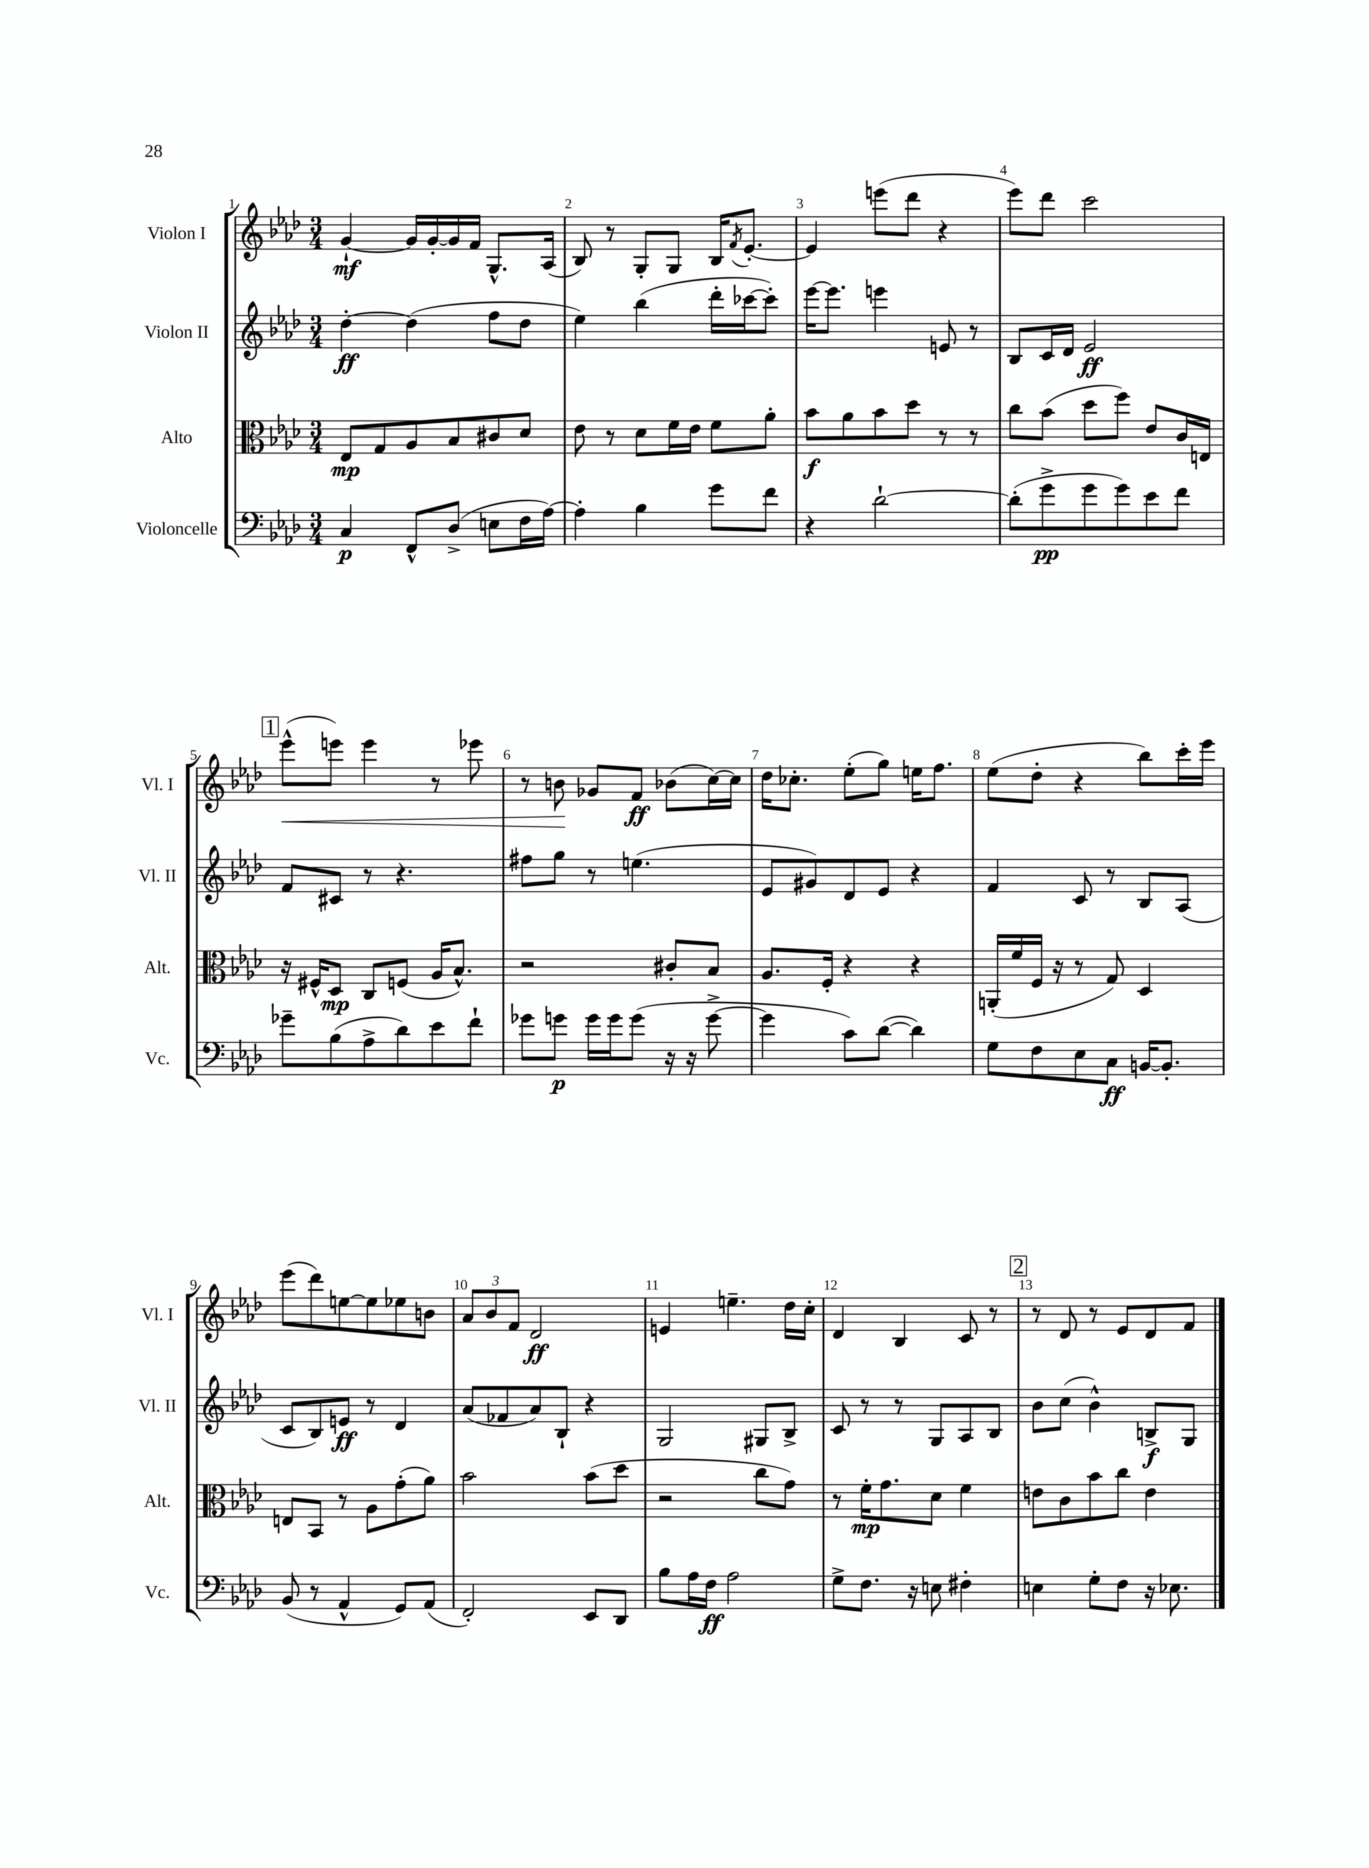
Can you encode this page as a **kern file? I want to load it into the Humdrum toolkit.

**kern	**kern	**kern	**kern
*staff4	*staff3	*staff2	*staff1
*clefF4	*clefC3	*clefG2	*clefG2
*k[b-e-a-d-]	*k[b-e-a-d-]	*k[b-e-a-d-]	*k[b-e-a-d-]
*M3/4	*M3/4	*M3/4	*M3/4
4C	8E-	[4dd-'	[4g`
.	8G	.	.
8FF^^	8A-	(4dd-]	16g]
.	.	.	[16g'
(8D-^	8B-	.	16g]
.	.	.	16f
8E	8c#	8ff	8.G^^
16F	8d-	8dd-	.
[16A-)	.	.	(16A-
=	=	=	=
4A-']	8e-	4ee-)	8B-)
.	8r	.	8r
4B-	8d-	(4bb-	8G'
.	16f	.	8G
.	16e-	.	.
8g	8f	16ddd-'	16B-
.	.	.	8qf
.	.	[16ccc-	[8.e-'
8f	8a-'	8ccc-'])	.
=	=	=	=
4r	8b-	[16eee-	4e-]
.	.	8.eee-]	.
.	8a-	.	.
[2d-`	8b-	4eee	(8eee
.	8dd-	.	8ddd-
.	8r	8e	4r
.	8r	8r	.
=	=	=	=
(8d-']	8cc	8B-	8eee-)
8g^	(8b-	16c	8ddd-
.	.	16d-	.
8g	8dd-	2e-	2ccc
8g)	8ff)	.	.
8e-	8e-	.	.
8f	16c	.	.
.	16E	.	.
=	=	=	=
8g-~	16r	8f	(8eee-^^
.	16F#^^	.	.
(8B-	8D-	8c#	8eee)
8A-^	8C	8r	4eee
8d-)	(8F	4.r	.
8e-	16A-	.	8r
.	8.B-^^)	.	.
8f`	.	.	8eee-
=	=	=	=
8g-	2r	8ff#	8r
8g	.	8gg	8b
16g	.	8r	8g-
16g	.	.	.
(8g	.	(4.ee	8f
16r	8c#'	.	(8b-
16r	.	.	.
[8g^	8B-	.	[16cc)
.	.	.	16cc]
=	=	=	=
4g]	8.A-	8e-	16dd-
.	.	.	8.cc-'
.	.	8g#)	.
.	16F'	.	.
8c)	4r	8d-	(8ee-'
([8d-	.	8e-	8gg)
4d-])	4r	4r	16ee
.	.	.	8.ff
=	=	=	=
8G	(16AA'	4f	(8ee-
.	16f	.	.
8F	16F	.	8dd-'
.	16r	.	.
8E-	8r	8c	4r
8C	8G)	8r	.
[16BB	4D-	8B-	8bb-)
8.BB']	.	.	.
.	.	(8A-	16ccc'
.	.	.	16eee-
=	=	=	=
(8BB-	8E	8c	(8eee-
8r	8BB-	8B-)	8ddd-)
4AA-^^	8r	8e	[8ee
.	8A-	8r	8ee]
8GG)	(8g'	4d-	8ee-
(8AA-	8a-)	.	8b
=	=	=	=
2FF')	2b-	(8a-	12a-
.	.	.	12b-
.	.	8f-	.
.	.	.	12f
.	.	8a-)	2d-
.	.	8B-`	.
8EE-	(8b-	4r	.
8DD-	8dd-	.	.
=	=	=	=
8B-	2r	2G	4e
16A-	.	.	.
16F	.	.	.
2A-	.	.	4.ee~
.	8cc	8G#	.
.	8g)	8B-^	16dd-
.	.	.	16cc'
=	=	=	=
8G^	8r	8c	4d-
8.F	16f'	8r	.
.	8.g	.	.
.	.	8r	4B-
16r	.	.	.
8E	8d-	8G	.
4F#'	4f	8A-	8c
.	.	8B-	8r
=	=	=	=
4E	8e	8b-	8r
.	8c	(8cc	8d-
8G'	8b-	4b-^^)	8r
8F	8cc	.	8e-
16r	4e	8B^	8d-
8.E-	.	.	.
.	.	8G	8f
==	==	==	==
*-	*-	*-	*-
